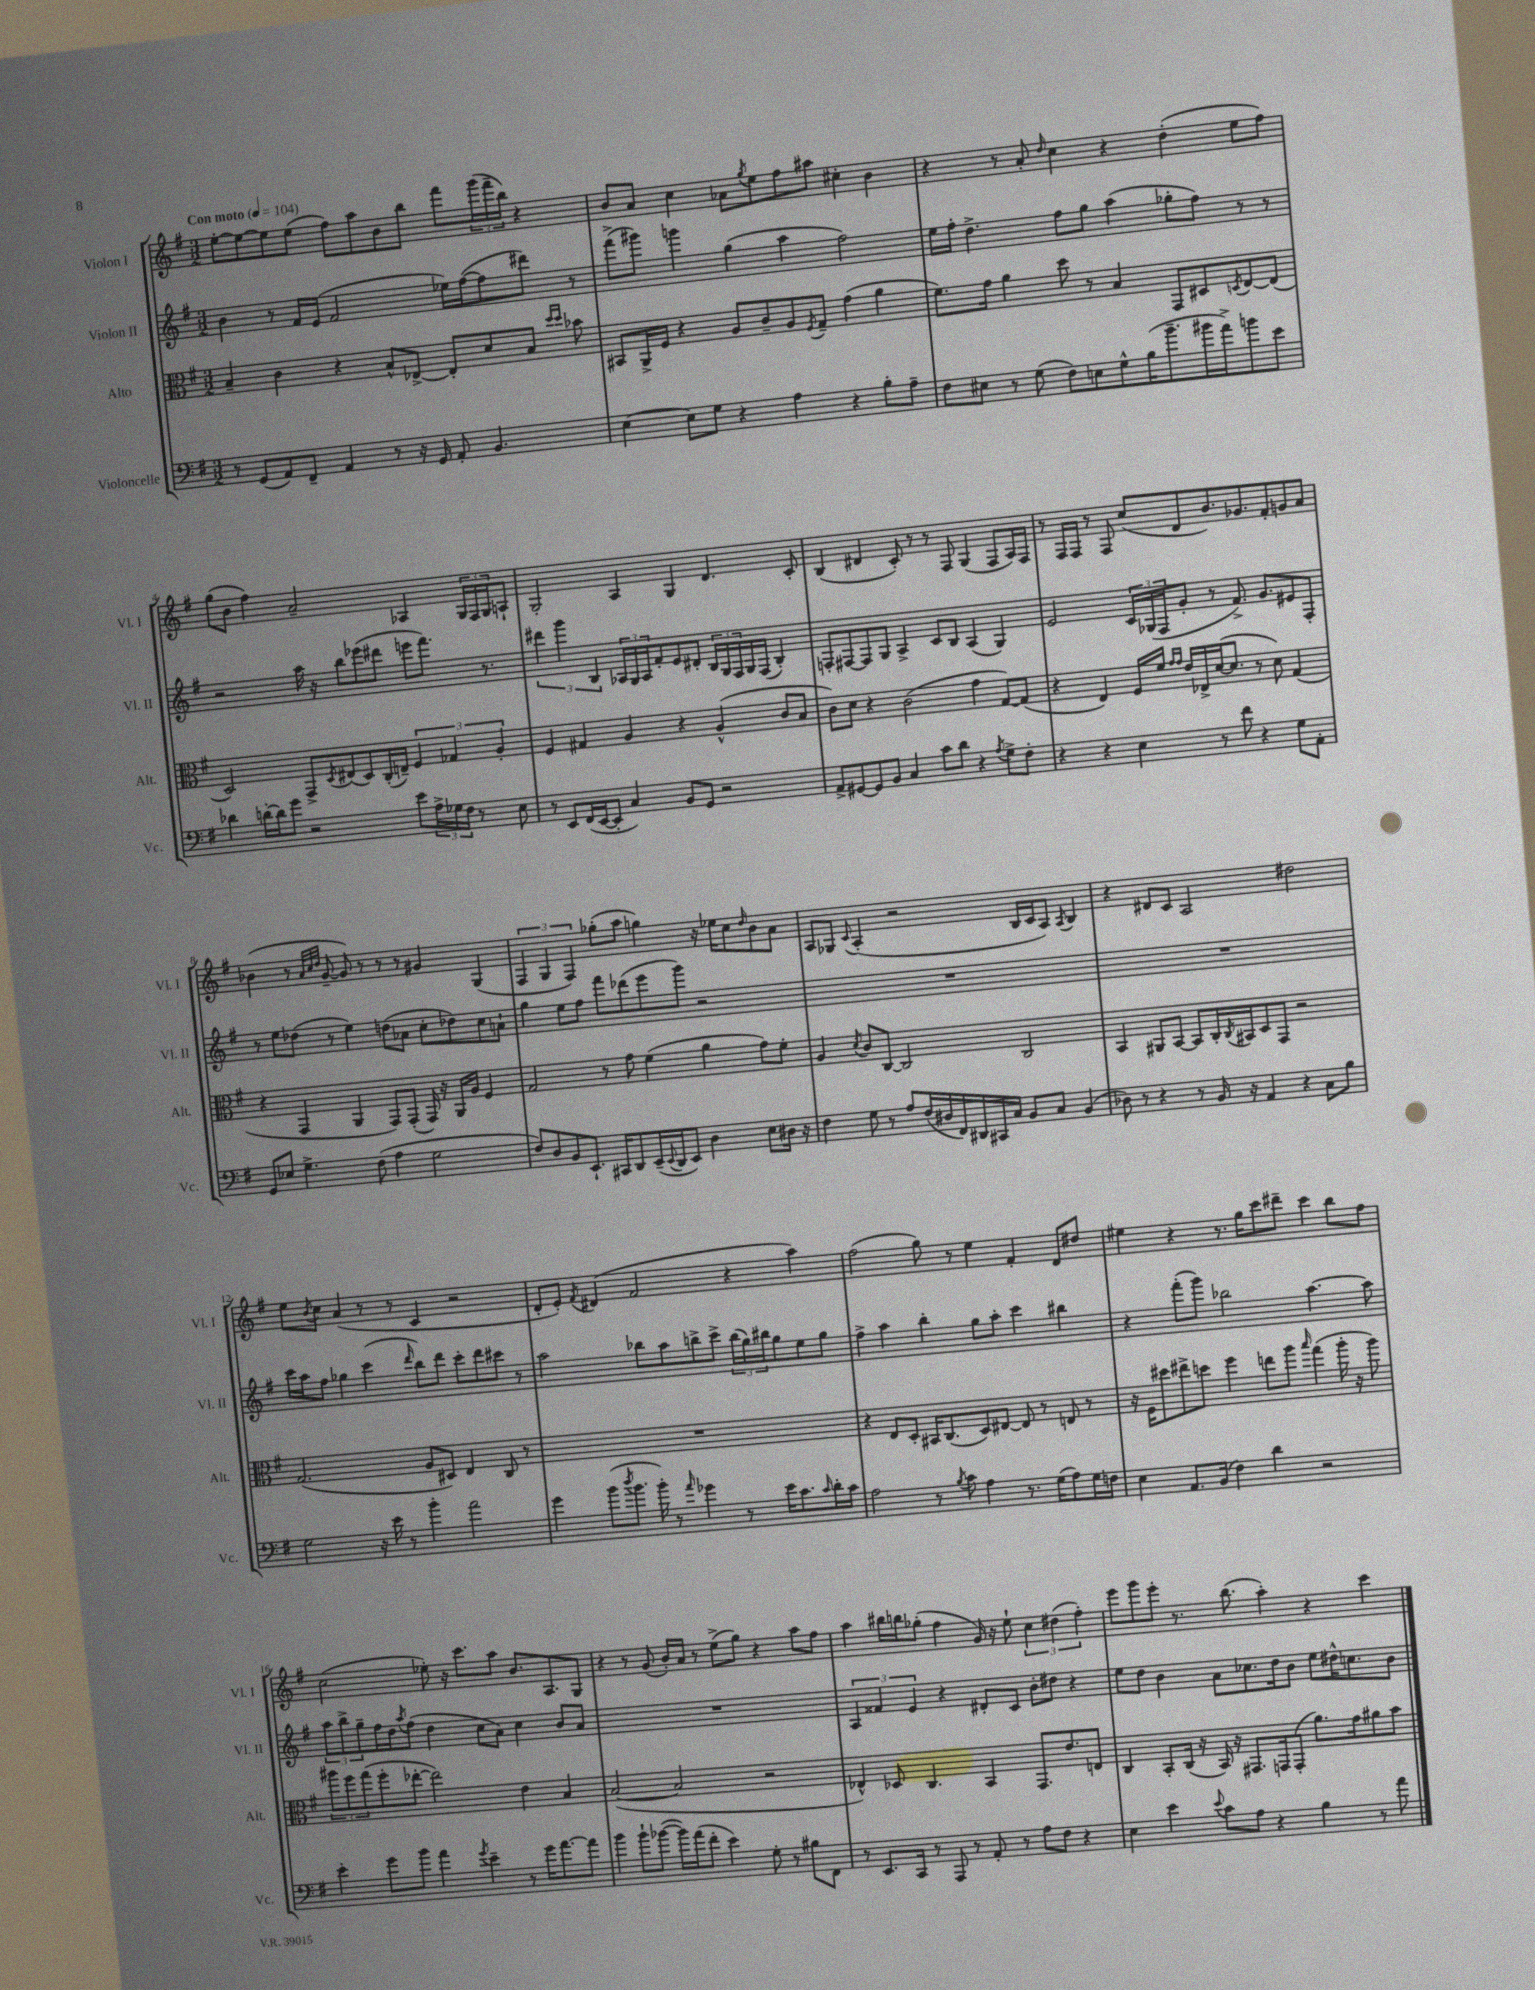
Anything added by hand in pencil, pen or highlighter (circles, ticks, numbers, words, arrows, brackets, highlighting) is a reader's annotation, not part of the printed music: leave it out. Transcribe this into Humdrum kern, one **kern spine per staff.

**kern	**kern	**kern	**kern
*staff4	*staff3	*staff2	*staff1
*clefF4	*clefC3	*clefG2	*clefG2
*k[f#]	*k[f#]	*k[f#]	*k[f#]
*M3/2	*M3/2	*M3/2	*M3/2
*MM104	*MM104	*MM104	*MM104
8r	4B~	4b	[8ee'
(8GG	.	.	8ee_
8AA)	4c	8r	8ee]
8FF#~	.	16f#	(8ee
.	.	(16e	.
4AA	4r	2f#	8ff#)
.	.	.	8aa
8r	8B^^	.	8b
16r	[8E-^	.	8bb
16GG	.	.	.
8AA'	8E-']	16ee-)	8fff#
.	.	([16ff#	.
4.BB	8d	8ff#]	(24ggg
.	.	.	24fff#~
.	.	.	24bb)
.	8B	8ddd#)	4r
.	16qqdd	.	.
.	16qqdd	.	.
.	8b-	8r	.
=	=	=	=
[4E	8BB#	(8fff#^	8b
.	16AA^	8ggg#)	8a
.	16F#	.	.
8E]	4r	4ggg	4cc
8G	.	.	.
4r	8A	(4gg	8a-
.	.	.	8qgg
.	8c~	.	8ee
4A	8A	4aa	8ff#
.	8qF#	.	.
.	8G~	.	8aa#
4r	(4g	2ff#)	4cc#'
8B'	4a	.	4b
8A~	.	.	.
=	=	=	=
8F#	8.f#)	16ee	4r
.	.	16ff#'	.
8E#	.	4.dd^	.
.	16g	.	.
8r	4a	.	8r
(8G	.	.	8a'
.	.	.	16qqdd
8F#)	8dd	8ff#	4cc
8E	8r	8gg	.
8G^^	4B	(4aa	4r
(16B	.	.	.
8.b~	.	.	.
.	8GG	8gg-'	(4dd'
16b#	8D#	8ff#)	.
16a^)	.	.	.
.	8qD	.	.
8b	[8E	8r	8ee
8e	(8E]	8r	8ff#)
=	=	=	=
4d-	2D)	2r	(8gg
.	.	.	8b
[16d'	.	.	4ff#)
16d]	.	.	.
8g	.	.	.
2r	8GG^	16aa	2a~
.	.	16r	.
.	8qD	.	.
.	(8E#	8bb	.
.	8D)	(8eee-	.
.	(16C'	8ddd#	.
.	16E~)	.	.
8e	6F#	8eee	4A-
24A^	.	8.fff#)	.
24G-	6G-	.	.
24F#	.	.	.
8r	.	.	24G
.	.	.	24F#
.	.	8.r	.
.	6A'	.	24G
8E	.	.	8A`
=	=	=	=
8r	4F#	6ddd#	2G'
8EE	.	.	.
.	.	6ggg	.
(16FF#	4G#	.	.
[16EE	.	.	.
.	.	6B	.
8EE']	.	.	.
4C)	4A	24A-	4A
.	.	24G	.
.	.	24A-	.
.	.	8f#'	.
8BB	4r	8e	4G
8GG	.	8d#'	.
2r	(4A^^	24B	4.d
.	.	24G	.
.	.	24F#	.
.	.	16G	.
.	.	(16F#	.
.	8c	4B')	.
.	8B	.	8c'
=	=	=	=
8AA^	8c)	8F'	(4B
[8GG#	8d	[8F#	.
8GG#]	4r	8F#]	4d#
8BB	.	8G	.
4C	(2c	4A^	8c')
.	.	.	8r
8c	.	8c	8r
8d	.	8B	8F#
4r	4g	(4A	(4G
8qA	.	.	.
8G^	[8G)	4G)	8F#
8F#'	(8G]	.	16A)
.	.	.	16F#
=	=	=	=
4r	4r	2e	8r
.	.	.	16F#
.	.	.	16F#
4r	4E)	.	8r
.	.	.	8F#
4E	16F#	24c	(8cc
.	.	(24G-	.
.	16f#	.	.
.	.	24F#	.
.	16qqg	.	.
.	16qqg	.	.
.	16e	8g'	8d
.	16E-^	.	.
8r	([16d	8r	8.b)
.	8.d]	.	.
8f#	.	8.f#^)	.
.	.	.	8.g-
4r	8r	.	.
.	.	8.g	.
.	8d)	.	8f#'
8G	(4G	8e#	8g
8AA'	.	8F#'	8a
=	=	=	=
8GG	4r	8r	(4b-
8E-	.	8ee	.
4.G^	4GG	(8dd-	8r
.	.	.	32qqa
.	.	.	32qqcc
.	.	.	32qqdd
.	.	8r	[8g~
.	4AA	4ee)	8g])
(8F#	.	.	8r
4A	8GG)	(8dd	8r
.	(8GG'	8a-	8r
2G	16GG)	8cc'	4g#
.	16r	.	.
.	16AA	8dd-)	.
.	16A	.	.
.	4F#	8cc	(4G
.	.	8a`	.
=	=	=	=
8F#)	2G	4gg	6F#
8D	.	.	.
.	.	.	6G
8BB	.	8ee	.
.	.	.	6F#)
8.EE`	.	8ff#	.
.	8r	8fff#	(8gg-'
16CC#	.	.	.
8DD	8g	(8ddd-	8aa
(16EE~	(4f#	8eee	4gg)
8qqEE	.	.	.
16DD	.	.	.
8EE)	.	8ggg)	.
4D	4a	2r	16r
.	.	.	16ee-
.	.	.	8cc
.	.	.	16qqdd
8E	8g)	.	8b
16D#	8f#'	.	8a
16r	.	.	.
=	=	=	=
4F#	4A	1.r	8A
.	.	.	8G-
.	8qd	.	8qqc
8G	8c	.	(4A'
8r	[8C	.	.
8A	2C]	.	2r
(16F#	.	.	.
16D#	.	.	.
16FF#)	.	.	.
16DD#	.	.	.
16CC#	.	.	.
16C	.	.	.
8BB	2C	.	16B
.	.	.	16c
8C	.	.	8A)
.	.	.	8qA
(4BB	.	.	4B
=	=	=	=
8D-)	4BB	1.r	4r
8r	.	.	.
4r	8AA#	.	8d#
.	[8BB	.	8c
8r	8BB]	.	2A
16BB	16C'	.	.
.	8qC	.	.
16r	16BB#	.	.
4AA	8D	.	.
.	8GG	.	.
4r	2r	.	2dd#
8C	.	.	.
8B	.	.	.
=	=	=	=
2G	(2.G	16ccc	8ee
.	.	16aa	.
.	.	.	8qb
.	.	8ff#	8cc
.	.	4gg-	(4a
16r	.	(4ccc	8r
16e	.	.	.
8r	.	.	8r
.	.	16qqddd	.
4b'	8A	8bb)	4c
.	8D#)	8ddd	.
2a	4E	8ccc'	2r
.	.	8ddd	.
.	8C	8ccc#	.
.	8r	8r	.
=	=	=	=
4g	1.r	2aa	8d'
.	.	.	8e')
.	.	.	8qf#
(8b	.	.	(4d#
8qdd	.	.	.
8.b	.	.	.
.	.	8bb-	2f#
16b')	.	.	.
8r	.	8aa	.
16qqa	.	.	.
4g-	.	8bb^	.
.	.	8ccc^	.
8r	.	(24bb	4r
.	.	24gg)	.
.	.	24bb#	.
16e	.	8gg	.
8.c	.	.	.
.	.	8ee	4aa)
16qqc	.	.	.
16d'	.	8gg	.
16c	.	.	.
=	=	=	=
2A	4r	4ff#^	(2ff#
.	8E	4aa	.
.	8D'	.	.
8r	16BB#	4bb'	8gg)
.	(8.C	.	.
8qB	.	.	.
8c	.	.	8r
4A	8D)	8gg	4ee
.	[8E#	8aa'	.
8.r	8E#]	4ccc	4f#'
.	8r	.	.
(16G	.	.	.
8A)	8E	4bb#	8d
16G	8r	.	8dd#
16F	.	.	.
=	=	=	=
4E	16r	4r	4ee#
.	16F#	.	.
.	8dd#	.	.
8.AA	8ee#^	(8fff#'	4r
.	8dd	8ggg)	.
(16BB	.	.	.
4F#)	4ff#	2bb-	8.r
.	.	.	16gg
4d	8ee	.	8ccc
.	8aa	.	8ddd#~
.	16qqbb	.	.
2r	(4gg	[4.aa	4ccc
.	16aa'	.	8bb
.	16r	.	.
.	8aa)	8aa]	8ff#
=	=	=	=
4e'	12aa#	12aa	(2cc
.	12ff#	12bb^	.
.	(12gg	12gg~	.
8g	8ff#'	16ff#	.
.	.	16dd	.
.	.	8qaa	.
8b	[8ee-'	(8ff#	.
4a	2ee-])	4dd	8ee-')
.	.	.	16r
.	.	.	8.ccc
8qg	.	.	.
4e~	.	8cc	.
.	.	8a)	8aa
8r	4e	4cc	8.b
16g	.	.	.
[8.a	.	.	8.A
.	4B	8b	.
8a]	.	8a	8G
=	=	=	=
4b	([2B	1.r	4r
8b`	.	.	8r
([8b-	.	.	(8g
16b-])	2B]	.	16b')
(16a	.	.	16a
8f#'	.	.	8r
4e)	.	.	(8ee^
.	.	.	8gg)
8G'	2r	.	4r
8r	.	.	.
8B#	.	.	8aa
8FF#	.	.	8ff#
=	=	=	=
8r	4E-^^)	6A	4aa
8.EE	.	.	.
.	.	6f##	.
.	8D-	.	16bb#
16CC	.	.	16bb
.	.	6e	.
8r	4.C	.	(8gg-'
8AAA	.	4r	4ff#
8r	.	.	.
8AA'	4BB	8d#'	16g)
.	.	.	16r
8r	.	8c	8ee`
8A	8.GG	8b'	6cc
8F#	.	8dd#	.
.	.	.	(6dd#
.	8.e	.	.
4r	.	4r	.
.	.	.	6ff#')
.	8E	.	.
=	=	=	=
4E	4C	8ee	8eee
.	.	8dd	8ggg
4e	8BB'	4b	8eee'
.	(16C	.	8.r
.	16r	.	.
8qqe	.	.	.
8c	16BB)	8a	.
.	16r	.	(8.bb
8A	8.GG#	8.cc-	.
4r	.	.	4aa')
.	16GG	16dd	.
.	(8GG'	8b	.
4B	8.a)	8ee	4r
.	.	16dd#^^	.
.	16g	8.cc	.
8r	8a#	.	4ccc
8a	8b	8b	.
==	==	==	==
*-	*-	*-	*-
